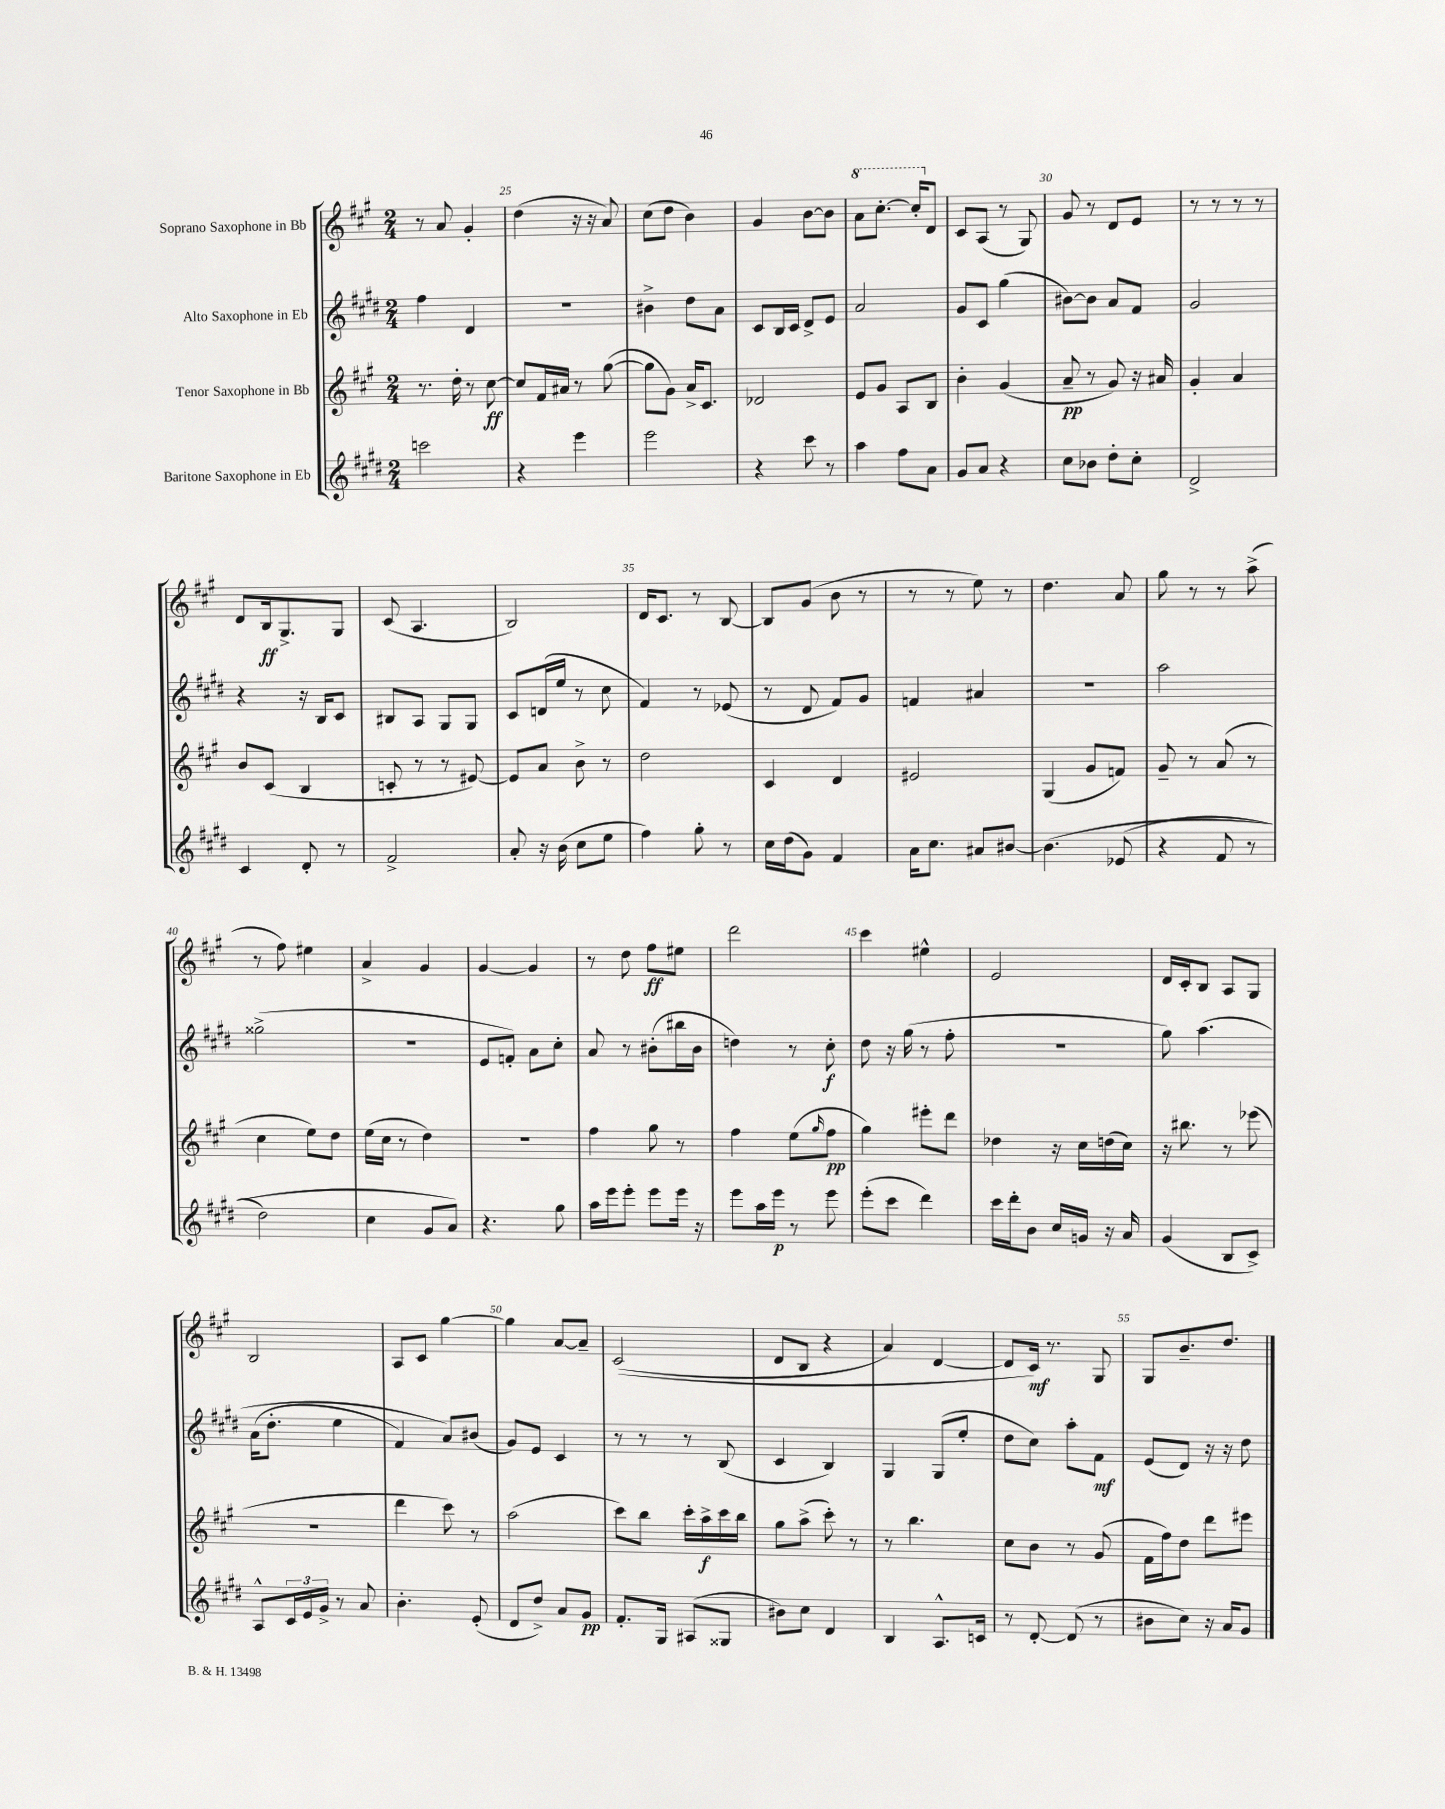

**kern	**dynam	**kern	**dynam	**kern	**dynam	**kern	**dynam
*part4	*part4	*part3	*part3	*part2	*part2	*part1	*part1
*staff4	*staff4	*staff3	*staff3	*staff2	*staff2	*staff1	*staff1
*I"Baritone Saxophone in Eb	*	*I"Tenor Saxophone in Bb	*	*I"Alto Saxophone in Eb	*	*I"Soprano Saxophone in Bb	*
*clefG2	*	*clefG2	*	*clefG2	*	*clefG2	*
*k[f#c#g#d#]	*	*k[f#c#g#]	*	*k[f#c#g#d#]	*	*k[f#c#g#]	*
*M2/4	*	*M2/4	*	*M2/4	*	*M2/4	*
=24	=24	=24	=24	=24	=24	=24	=24
2cccn\	.	8.r	.	4ff#\	.	8r	.
.	.	.	.	.	.	8a/	.
.	.	16dd'\	.	.	.	.	.
.	.	8r	.	4d#/	.	4g#'/	.
.	.	[8cc#\	ff	.	.	.	.
=25	=25	=25	=25	=25	=25	=25	=25
4r	.	8cc#/L]	.	2r	.	(4dd\	.
.	.	16f#/L	.	.	.	.	.
.	.	16a#X/JJ	.	.	.	.	.
4eee\	.	8r	.	.	.	16r	.
.	.	.	.	.	.	16r	.
.	.	([8gg#\	.	.	.	8a/)	.
=26	=26	=26	=26	=26	=26	=26	=26
2eee\	.	8gg#\L]	.	4b#X^\	.	(8cc#\L	.
.	.	8g#\J)	.	.	.	8dd\J	.
.	.	16a^/KL	.	8dd#\L	.	4b\)	.
.	.	8.c#/J	.	.	.	.	.
.	.	.	.	8a\J	.	.	.
=27	=27	=27	=27	=27	=27	=27	=27
4r	.	2d-X/	.	8c#/L	.	4g#/	.
.	.	.	.	16B/L	.	.	.
.	.	.	.	16c#/JJ	.	.	.
8ccc#\	.	.	.	8d#^/L	.	[8b\L	.
8r	.	.	.	8e/J	.	8b\J]	.
=28	=28	=28	=28	=28	=28	=28	=28
*	*	*	*	*	*	*8va	*
4aa\	.	8e/L	.	2a/	.	8aa\L	.
.	.	8g#/J	.	.	.	[8.ccc#'\J	.
8ff#\L	.	8A/L	.	.	.	.	.
.	.	.	.	.	.	16ccc#'/KL]	.
*	*	*	*	*	*	*X8va	*
8a\J	.	8B/J	.	.	.	8d/J	.
=29	=29	=29	=29	=29	=29	=29	=29
8g#/L	.	4b'\	.	8g#/L	.	8c#/L	.
8a/J	.	.	.	8c#/J	.	(8A/J	.
4r	.	(4g#/	.	(4gg#\	.	8r	.
.	.	.	.	.	.	8G#/)	.
=30	=30	=30	=30	=30	=30	=30	=30
8cc#\L	.	8a~/	pp	[8b#X\L)	.	8g#/	.
8b-X\J	.	8r	.	8b#\J]	.	8r	.
8dd#'\L	.	8g#/)	.	8a/L	.	8d/L	.
8cc#'\J	.	16r	.	8f#/J	.	8e/J	.
.	.	16a#X/	.	.	.	.	.
=31	=31	=31	=31	=31	=31	=31	=31
2d#^/	.	4g#'/	.	2g#/	.	8r	.
.	.	.	.	.	.	8r	.
.	.	4a/	.	.	.	8r	.
.	.	.	.	.	.	8r	.
!!LO:LB:g=z
=32	=32	=32	=32	=32	=32	=32	=32
4c#/	.	8b/L	.	4r	.	8d/L	.
.	.	(8c#/J	.	.	.	16B/k	ff
.	.	.	.	.	.	8.G#^/	.
8d#'/	.	4B/	.	16r	.	.	.
.	.	.	.	16B/KL	.	.	.
8r	.	.	.	8c#/J	.	8G#/J	.
=33	=33	=33	=33	=33	=33	=33	=33
2f#^/	.	8cn'/	.	8B#X/L	.	(8c#/	.
.	.	8r	.	8A/J	.	4.A/	.
.	.	8r	.	8G#/L	.	.	.
.	.	[8e#X/)	.	8G#/J	.	.	.
=34	=34	=34	=34	=34	=34	=34	=34
8a'/	.	8e#/L]	.	8c#/L	.	2B/)	.
16r	.	8a/J	.	(16dn/L	.	.	.
(16b\	.	.	.	16ee/JJ	.	.	.
8cc#\L	.	8b^\	.	8r	.	.	.
8ee\J	.	8r	.	8cc#\	.	.	.
=35	=35	=35	=35	=35	=35	=35	=35
4ff#\)	.	2dd\	.	4f#/)	.	16d/KL	.
.	.	.	.	.	.	8.c#/J	.
8gg#'\	.	.	.	8r	.	8r	.
8r	.	.	.	(8e-X/	.	[8B/	.
=36	=36	=36	=36	=36	=36	=36	=36
16cc#\LL	.	4c#/	.	8r	.	8B/L]	.
(16dd#\J	.	.	.	.	.	.	.
8g#\J)	.	.	.	8d#/	.	(8g#/J	.
4f#/	.	4d/	.	8f#/L)	.	8b\	.
.	.	.	.	8g#/J	.	8r	.
=37	=37	=37	=37	=37	=37	=37	=37
16a\KL	.	2e#X/	.	4fn/	.	8r	.
8.cc#\J	.	.	.	.	.	.	.
.	.	.	.	.	.	8r	.
8a#X/L	.	.	.	4a#X/	.	8ee\)	.
[8b#X/J	.	.	.	.	.	8r	.
=38	=38	=38	=38	=38	=38	=38	=38
(4.b#\]	.	(4G#/	.	2r	.	4.dd\	.
.	.	8g#/L	.	.	.	.	.
(8e-X/	.	8fn/J)	.	.	.	8a/	.
=39	=39	=39	=39	=39	=39	=39	=39
4r	.	8g#~/	.	2aa\	.	8gg#\	.
.	.	8r	.	.	.	8r	.
8f#/	.	(8a/	.	.	.	8r	.
8r	.	8r	.	.	.	(8aa^\	.
!!LO:LB:g=z
=40	=40	=40	=40	=40	=40	=40	=40
2dd#\)	.	4cc#\	.	(2gg##X^\	.	8r	.
.	.	.	.	.	.	8ff#\)	.
.	.	8ee\L)	.	.	.	4ee#X\	.
.	.	8dd\J	.	.	.	.	.
=41	=41	=41	=41	=41	=41	=41	=41
4cc#\	.	(16ee\LL	.	2r	.	4a^/	.
.	.	16cc#\JJ	.	.	.	.	.
.	.	8r	.	.	.	.	.
8g#/L	.	4dd\)	.	.	.	4g#/	.
8a/J)	.	.	.	.	.	.	.
=42	=42	=42	=42	=42	=42	=42	=42
4.r	.	2r	.	8e/L	.	[4g#/	.
.	.	.	.	8fn'/J)	.	.	.
.	.	.	.	8a\L	.	4g#/]	.
8gg#\	.	.	.	8cc#'\J	.	.	.
=43	=43	=43	=43	=43	=43	=43	=43
16aa\LL	.	4ff#\	.	8a/	.	8r	.
16eee\J	.	.	.	.	.	.	.
8eee'\J	.	.	.	8r	.	8dd\	.
8eee\L	.	8gg#\	.	(8b#X'\L	.	8ff#\L	ff
16eee\Jk	.	8r	.	16bb#X\L	.	8ee#X\J	.
16r	.	.	.	16b#\JJ	.	.	.
=44	=44	=44	=44	=44	=44	=44	=44
8eee\L	.	4ff#\	.	4ddn\)	.	2ddd\	.
16aa\L	.	.	.	.	.	.	.
16eee\JJ	p	.	.	.	.	.	.
8r	.	(8ee\L	.	8r	.	.	.
.	.	16qqgg#/	.	.	.	.	.
8eee\	.	8ff#\J	pp	8cc#'\	f	.	.
=45	=45	=45	=45	=45	=45	=45	=45
(8eee'\L	.	4gg#\)	.	8dd#\	.	4ccc#\	.
8ccc#\J	.	.	.	16r	.	.	.
.	.	.	.	(16gg#\	.	.	.
4ddd#\)	.	8eee#X'\L	.	8r	.	4ee#X^^\	.
.	.	8ddd\J	.	8ff#'\	.	.	.
=46	=46	=46	=46	=46	=46	=46	=46
16ccc#\LL	.	4dd-X\	.	2r	.	2e/	.
16ddd#'\J	.	.	.	.	.	.	.
8b\J	.	.	.	.	.	.	.
16cc#/LL	.	16r	.	.	.	.	.
16gn/JJ	.	16cc#\LL	.	.	.	.	.
16r	.	(16ddn\	.	.	.	.	.
16a/	.	16cc#\JJ)	.	.	.	.	.
=47	=47	=47	=47	=47	=47	=47	=47
(4g#/	.	16r	.	8gg#\)	.	16d/LL	.
.	.	8.bb#X\	.	.	.	16c#'/J	.
.	.	.	.	(4.aa\	.	8B/J	.
8B/L	.	8r	.	.	.	8A/L	.
8c#^/J)	.	(8eee-X\	.	.	.	8G#/J	.
!!LO:LB:g=z
=48	=48	=48	=48	=48	=48	=48	=48
8A^^/L	.	2r	.	(16a\KL	.	2B/	.
.	.	.	.	8.dd#'\J	.	.	.
24c#/L	.	.	.	.	.	.	.
24e/	.	.	.	.	.	.	.
24g#^/JJ	.	.	.	.	.	.	.
8r	.	.	.	4ee\	.	.	.
8a/	.	.	.	.	.	.	.
=49	=49	=49	=49	=49	=49	=49	=49
4.b'\	.	4ddd\	.	4f#/)	.	8A/L	.
.	.	.	.	.	.	8c#/J	.
.	.	8ccc#\)	.	8a/L)	.	[4gg#\	.
(8e'/	.	8r	.	(8b#X/J	.	.	.
=50	=50	=50	=50	=50	=50	=50	=50
8d#/L	.	(2aa\	.	8g#/L)	.	4gg#\]	.
8dd#^/J)	.	.	.	8e/J	.	.	.
8a/L	.	.	.	4c#/	.	[8a/L	.
8g#/J	pp	.	.	.	.	8a~/J]	.
=51	=51	=51	=51	=51	=51	=51	=51
8.f#'/L	.	8ccc#\L)	.	8r	.	((2c#/	.
.	.	8bb\J	.	8r	.	.	.
16G#/Jk	.	.	.	.	.	.	.
(8A#X/L	.	16ccc#'\LL	.	8r	.	.	.
.	.	16aa^\	f	.	.	.	.
8G##X/J	.	16ccc#\	.	(8B/	.	.	.
.	.	16bb\JJ	.	.	.	.	.
=52	=52	=52	=52	=52	=52	=52	=52
8b#X\L)	.	8gg#\L	.	4c#/	.	8d/L	.
8cc#\J	.	(8aa^\J	.	.	.	8B/J	.
4d#/	.	8ccc#'\)	.	4B/)	.	4r	.
.	.	8r	.	.	.	.	.
=53	=53	=53	=53	=53	=53	=53	=53
4B/	.	8r	.	4G#/	.	4a/)	.
.	.	4.bb\	.	.	.	.	.
8.A^^/L	.	.	.	(8G#/L	.	[4d/	.
.	.	.	.	8ee'/J	.	.	.
16cn/Jk	.	.	.	.	.	.	.
=54	=54	=54	=54	=54	=54	=54	=54
8r	.	8cc#\L	.	8dd#\L	.	8d/L]	.
[8d#'/	.	8b\J	.	8cc#\J)	.	16c#/Jk)	mf
.	.	.	.	.	.	8.r	.
(8d#/]	.	8r	.	8aa'\L	.	.	.
8r	.	(8g#/	.	8f#\J	mf	8G#/	.
=55	=55	=55	=55	=55	=55	=55	=55
8b#X\L	.	16f#\LL	.	(8e/L	.	8G#/L	.
.	.	16ff#\J)	.	.	.	.	.
8cc#\J)	.	8dd\J	.	8d#/J)	.	8.b~/	.
16r	.	8ddd\L	.	16r	.	.	.
16a/KL	.	.	.	16r	.	8.dd/J	.
8g#/J	.	8eee#X\J	.	8dd#\	.	.	.
==	==	==	==	==	==	==	==
*-	*-	*-	*-	*-	*-	*-	*-
